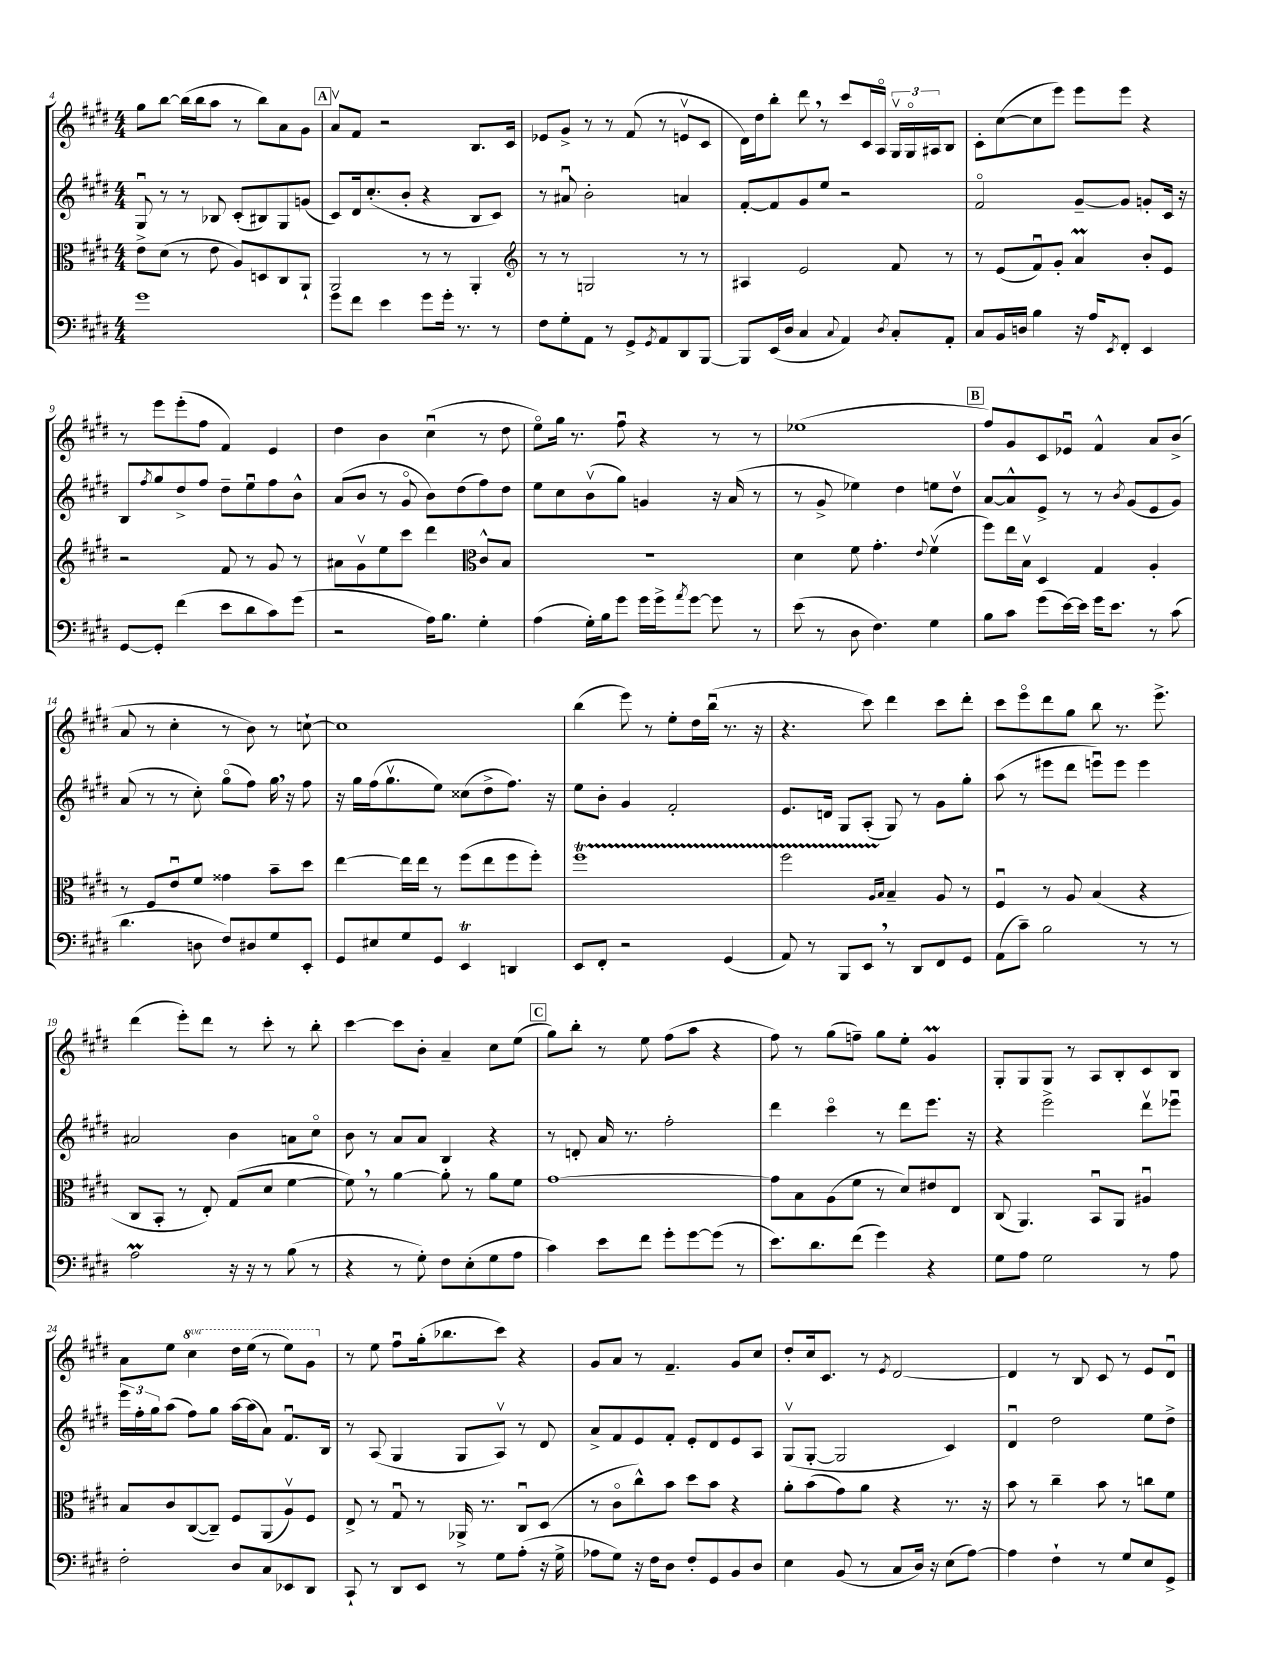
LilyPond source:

<<
\new StaffGroup <<
\new Staff = "s0" {
    \clef treble \key e \major \numericTimeSignature \time 4/4 \set Staff.ottavationMarkups = #ottavation-simple-ordinals
    gis''8 b''8~ b''16( b''16 a''8 r8 b''8) a'8 gis'8 |
    \mark \markup { \box "A" } a'8\upbow fis'8 r2 b8. cis'16 |
    ees'8 gis'8-> r8 r8 fis'8( r8 e'8\upbow cis'8 |
    dis'16) dis''16 b''8-. dis'''8 \breathe r8 cis'''8 cis'16 a16\flageolet \tuplet 3/2 { gis16\upbow gis16\flageolet ais16 } b8 |
    cis'8-. cis''8~( cis''8 e'''8) e'''8 e'''8 r4 |
    r8 e'''8 e'''8-.( fis''8 fis'4) e'4 |
    dis''4 b'4 cis''4\downbow( r8 dis''8 |
    e''8\flageolet) gis''16 r8. fis''8\downbow r4 r8 r8 |
    ees''1( |
    \mark \markup { \box "B" } fis''8) gis'8 cis'8 ees'8\downbow fis'4-^ a'8 b'8->( |
    a'8 r8 cis''4-. r8 b'8) r8 c''8~-! |
    c''1 |
    b''4( e'''8) r8 e''8-. dis''16 b''16\downbow( r8. r16 |
    r4. cis'''8) dis'''4 cis'''8 dis'''8-. |
    cis'''8 e'''8\flageolet dis'''8 gis''8 b''8 r8. e'''8.-> |
    dis'''4( e'''8-.) dis'''8 r8 cis'''8-. r8 b''8-. |
    cis'''4~ cis'''8 b'8-. a'4-- cis''8 e''8( |
    \mark \markup { \box "C" } gis''8) b''8-. r8 e''8 fis''8( a''8 r4 |
    fis''8) r8 gis''8( f''8--) gis''8 e''8-. gis'4\prall |
    gis8-. gis8 gis8 r8 a8 b8-. cis'8 b8 |
    a'8 e''8 \ottava #1 cis'''4 dis'''16 e'''16( r8 e'''8) gis''8 \ottava #0 |
    r8 e''8 fis''8\downbow gis''16-.( bes''8. cis'''8) r4 |
    gis'8 a'8 r8 fis'4.-- gis'8 cis''8 |
    dis''8-. cis''16 cis'8. r8 \acciaccatura { e'8 } dis'2~ |
    dis'4 r8 b8 cis'8 r8 e'8 dis'8\downbow \bar "|." |
}
\new Staff = "s1" {
    \clef treble \key e \major \numericTimeSignature \time 4/4
    gis8\downbow r8 r8 bes8 cis'8-.( bis8) gis8 g'8( |
    \mark \markup { \box "A" } cis'8) dis'16 cis''8.-.( b'8-. r4 b8 cis'8) |
    r8 ais'8\downbow b'2-. a'4 |
    fis'8~-. fis'8 gis'8 e''8 r2 |
    fis'2\flageolet gis'8~-- gis'8 g'8-. cis'16 r16 |
    b8 \acciaccatura { fis''8 } gis''8 dis''8-> fis''8 dis''8-- e''8\downbow fis''8 b'8-^ |
    a'8( b'8 r8 gis'8\flageolet b'8) dis''8( fis''8) dis''8 |
    e''8 cis''8 b'8\upbow( gis''8) g'4 r16 a'16( r8 |
    r8 gis'8-> ees''4) dis''4 e''8 dis''8\upbow |
    \mark \markup { \box "B" } a'8~ a'8-^ e'8-> r8 r8 \acciaccatura { b'8 } gis'8( e'8 gis'8) |
    a'8( r8 r8 cis''8-.) gis''8\flageolet( fis''8) gis''16 \breathe r16 fis''8 |
    r16 gis''16 fis''16( gis''8.\upbow e''8) cisis''8( dis''8-> fis''8.) r16 |
    e''8 b'8-. gis'4 fis'2-. |
    e'8. d'16 gis8 a8-.( gis8) r8 gis'8 gis''8-. |
    a''8( r8 eis'''8 dis'''8 e'''8\downbow) e'''8 e'''4 |
    ais'2 b'4 a'8 cis''8\flageolet |
    b'8 r8 a'8 a'8 b4 r4 |
    \mark \markup { \box "C" } r8 d'8-. a'16 r8. fis''2-. |
    dis'''4 cis'''4\flageolet r8 dis'''8 e'''8. r16 |
    r4 e'''2-> dis'''8\upbow ees'''8\downbow |
    \tuplet 3/2 { e'''16 fis''16-. gis''16 } a''8( fis''8) gis''8 a''16~ a''16( a'8) fis'8.\downbow b16 |
    r8 a8( gis4 gis8 a8\upbow) r8 dis'8 |
    a'8-> fis'8 e'8 fis'8-. e'8-. dis'8 e'8 a8 |
    gis8\upbow( gis8~-. gis2 cis'4) |
    dis'4\downbow dis''2 e''8 dis''8-> \bar "|." |
}
\new Staff = "s2" {
    \clef alto \key e \major \numericTimeSignature \time 4/4
    e'8-> dis'8( r8 e'8 a8) d8 cis8 a,8-! |
    \mark \markup { \box "A" } a,2 r8 r8 a,4-. |
    \clef treble r8 r8 g2 r8 r8 |
    ais4 e'2 fis'8 r8 |
    r8 e'8( fis'8\downbow) gis'8-. a'4\prall b'8-. e'8 |
    r2 fis'8 r8 gis'8 r8 |
    ais'8 gis'8\upbow e''8 cis'''8 dis'''4 \clef alto cis'8-^ b8 |
    R1 |
    dis'4 fis'8 gis'4.-. \appoggiatura { e'8 } fis'4\upbow( |
    \mark \markup { \box "B" } fis''8) e''16 b16\upbow dis4 gis4 a4-. |
    r8 fis8 e'8\downbow fis'8 gisis'4 b'8-- dis''8 |
    e''4~ e''16 e''16 r8 fis''8( e''8 fis''8 fis''8-.) |
    fis''1\startTrillSpan |
    fis''2 \grace { a16 b16 } b4--\stopTrillSpan a8 r8 |
    fis4\downbow r8 a8 b4( r4 |
    cis8 b,8-. r8 e8-.) gis8( dis'8 fis'4~ |
    fis'8) \breathe r8 a'4~ a'8-. r8 a'8 fis'8 |
    \mark \markup { \box "C" } gis'1~ |
    gis'8 b8 a8( fis'8 r8 dis'8) eis'8 e8 |
    cis8( a,4.) b,8\downbow a,8 ais4\downbow |
    b8 cis'8 cis8~( cis8--) fis8 a,8( a8\upbow) fis8 |
    e8-> r8 gis8\downbow r8 aes,16-> r8. cis8\downbow dis8( |
    r8 cis'8\flageolet cis''8-^) b'8 dis''8 b'8 r4 |
    a'8-. b'8( gis'8) a'8 r4 r8. r16 |
    b'8 r8 cis''4-- b'8 r8 c''8 fis'8 \bar "|." |
}
\new Staff = "s3" {
    \clef bass \key e \major \numericTimeSignature \time 4/4
    gis'1 |
    \mark \markup { \box "A" } gis'8 fis'8 e'4 gis'8 gis'16-. r8. r8 |
    fis8 gis8-. a,8 r8 gis,8-> \acciaccatura { gis,8 } a,8 dis,8 b,,8~ |
    b,,8 e,16( dis16 cis4 \appoggiatura { cis8 } a,4) \acciaccatura { dis8 } cis8-. a,8-. |
    cis8 b,16 d16 b4 r16 a16 \acciaccatura { e,8 } fis,8-. e,4 |
    gis,8~ gis,8-. fis'4( e'8 dis'8 cis'8) gis'8( |
    r2 a16) b8. gis4-. |
    a4( gis16-.) b16 gis'8 gis'16 gis'16-> \acciaccatura { a'8 } gis'8~ gis'8 r8 |
    e'8( r8 dis8 fis4.) gis4 |
    \mark \markup { \box "B" } b8 cis'8 gis'8( e'16~) e'16 gis'16 e'8. r8 cis'8( |
    dis'4. d8 fis8) dis8 gis8 e,8-. |
    gis,8 eis8 gis8 gis,8 e,4\trill d,4 |
    e,8 fis,8-. r2 gis,4( |
    a,8) r8 b,,8 e,8 \breathe r8 dis,8 fis,8 gis,8 |
    a,8( cis'8--) b2 r8 r8 |
    a2\prall r16 r16 r8 b8( r8 |
    r4 r8 gis8-.) fis8 e8-.( gis8 a8 |
    \mark \markup { \box "C" } cis'4) e'8 fis'8 gis'8-. gis'8~ gis'8( r8 |
    e'8.) dis'8. fis'8( gis'4) r4 |
    gis8 a8 gis2 r8 a8 |
    fis2-. dis8 cis8 ees,8 dis,8 |
    cis,8-! r8 dis,8 e,8 r8 gis8 a8-.( r16 gis16-> |
    aes8 gis8) r16 fis16 dis8 fis8-. gis,8 b,8 dis8 |
    e4 b,8( r8 cis8 dis16) r16 e8( a8~) |
    a4 fis4-! r8 gis8 e8 gis,8-> \bar "|." |
}
>>
>>
\layout { \context { \Score currentBarNumber = #4 } }
